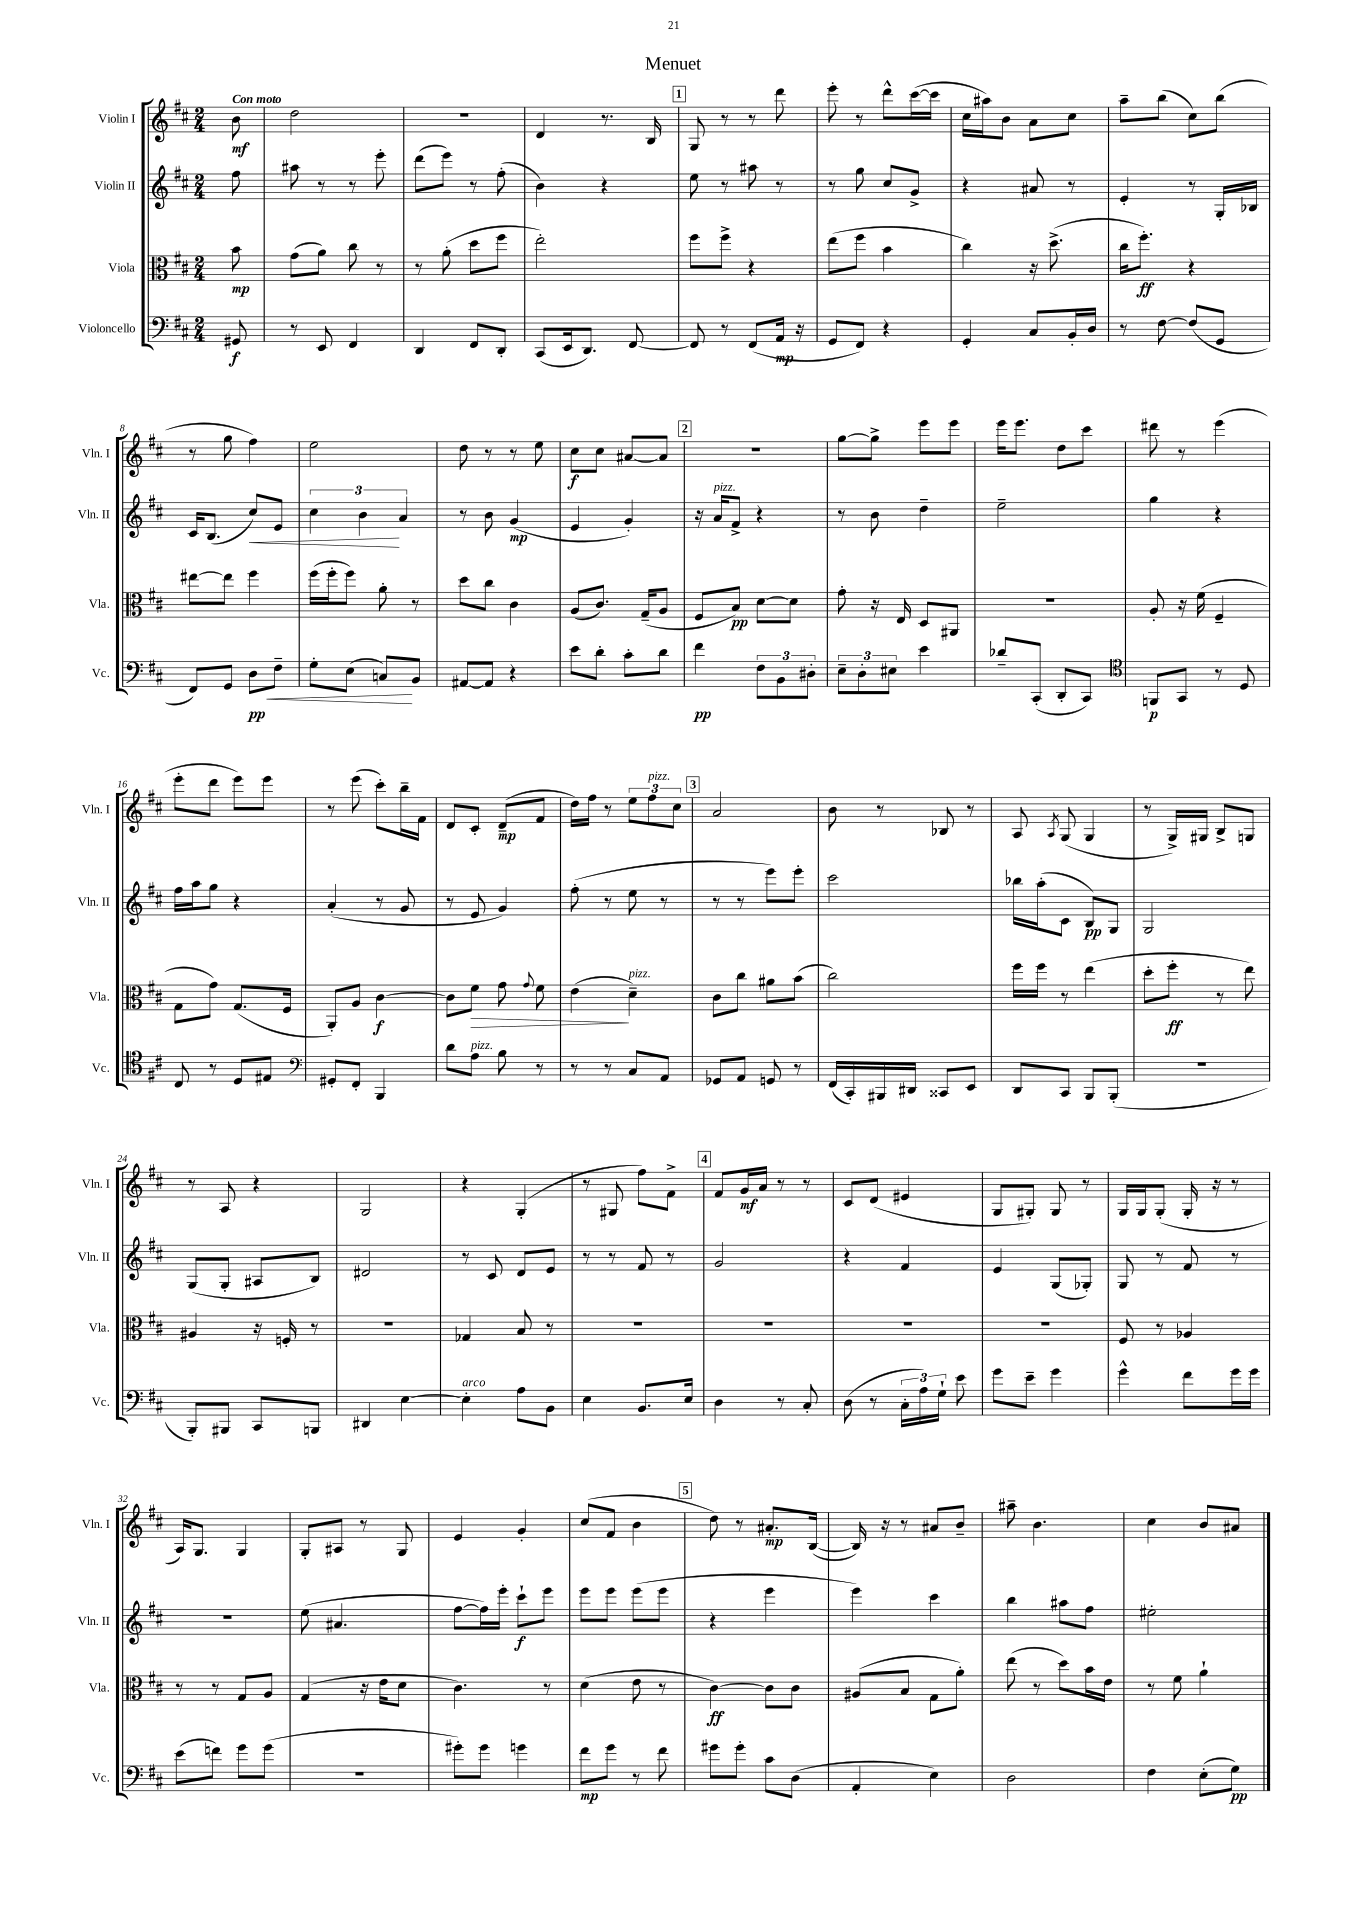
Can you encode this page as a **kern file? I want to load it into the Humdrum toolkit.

**kern	**kern	**kern	**kern
*staff4	*staff3	*staff2	*staff1
*clefF4	*clefC3	*clefG2	*clefG2
*k[f#c#]	*k[f#c#]	*k[f#c#]	*k[f#c#]
*M2/4	*M2/4	*M2/4	*M2/4
8GG#	8b	8ff#	8b
=	=	=	=
8r	(8g	8aa#	2dd
8EE	8a)	8r	.
4FF#	8cc#	8r	.
.	8r	8eee'	.
=	=	=	=
4DD	8r	(8ddd	2r
.	(8a'	8eee)	.
8FF#	8dd	8r	.
8DD'	8ff#	(8ff#'	.
=	=	=	=
(8CC#	2ee')	4b)	4d
16EE	.	.	.
8.DD)	.	.	.
.	.	4r	8.r
[8FF#	.	.	.
.	.	.	16B
=	=	=	=
8FF#]	8ff#	8ee	8G
8r	8ff#^	8r	8r
(8FF#	4r	8aa#	8r
16AA	.	8r	8ddd
16r	.	.	.
=	=	=	=
8GG	(8ee	8r	8eee'
8FF#)	8ff#	8gg	8r
4r	4b	8cc#	8ddd^^
.	.	8g^	([16ccc#
.	.	.	16ccc#]
=	=	=	=
4GG'	4cc#)	4r	16cc#
.	.	.	16aa#)
.	.	.	8b
8C#	16r	8a#	8a
.	(8.dd^	.	.
16BB'	.	8r	8cc#
16D	.	.	.
=	=	=	=
8r	16cc#	4e'	8aa~
.	8.ff#')	.	.
[8F#	.	.	(8bb
(8F#]	4r	8r	8cc#)
8GG	.	16G'	(8bb
.	.	16B-	.
=	=	=	=
8FF#)	[8ee#	16c#	8r
.	.	(8.B	.
8GG	8ee#]	.	8gg
8D	4ff#	8cc#)	4ff#)
8F#~	.	8e	.
=	=	=	=
8G'	(16ff#	6cc#	2ee
.	16ff#'	.	.
(8E	8ff#)	.	.
.	.	6b	.
8C)	8a'	.	.
.	.	6a	.
8BB	8r	.	.
=	=	=	=
[8AA#	8dd	8r	8dd
8AA#]	8cc#	8b	8r
4r	4c#	(4g	8r
.	.	.	8ee
=	=	=	=
8e	(8A	4e	8cc#
8d'	8.c#)	.	8cc#
8c#'	.	4g')	[8a#
.	(16G~	.	.
8d	8A	.	8a#]
=	=	=	=
4f#	8F#	16r	2r
.	.	16a	.
.	8B)	8f#^	.
12F#	[8d	4r	.
12BB	.	.	.
.	8d]	.	.
12D#'	.	.	.
=	=	=	=
12E~	8g'	8r	[8gg
12D'	.	.	.
.	16r	8b	8gg^]
12E#	.	.	.
.	16E	.	.
4e	8D	4dd~	8eee
.	8AA#	.	8eee
=	=	=	=
8d-~	2r	2ee~	16eee
.	.	.	8.eee
(8CC#'	.	.	.
8DD'	.	.	8dd
8CC#)	.	.	8ccc#
=	=	=	=
*clefC4	*	*	*
8FF	8A'	4gg	8ddd#
8GG	16r	.	8r
.	(16f#	.	.
8r	4F#~	4r	(4eee
8D	.	.	.
=	=	=	=
8C#	8G	16ff#	8eee'
.	.	16aa	.
8r	8g)	8gg	8ddd
8D	(8.G	4r	8eee)
8E#	.	.	8eee
.	16F#	.	.
=	=	=	=
*clefF4	*	*	*
8GG#'	8AA')	(4a'	8r
8FF#'	8A	.	(8eee
4BBB	[4c#	8r	8ccc#')
.	.	8g	16bb~
.	.	.	16f#
=	=	=	=
8d	8c#]	8r	8d
8A	8f#	8e	8c#'
8B	8g	4g)	(8d~
.	8qqg	.	.
8r	8f#	.	8f#
=	=	=	=
8r	(4e	(8ff#'	16dd)
.	.	.	16ff#
8r	.	8r	8r
8C#	4d~)	8ee	12ee
.	.	.	12ff#
8AA	.	8r	.
.	.	.	12cc#
=	=	=	=
8GG-	8c#	8r	2a
8AA	8cc#	8r	.
8GG	8a#	8eee)	.
8r	(8b	8eee'	.
=	=	=	=
(16FF#	2cc#)	2ccc#	8b
16CC#')	.	.	.
16BBB#	.	.	8r
16DD#	.	.	.
8CC##	.	.	8B-
8EE	.	.	8r
=	=	=	=
8DD	16ff#	16bb-	8A
.	16ff#	(16aa'	.
.	.	.	8qA
8CC#	8r	8c#	(8G
8BBB	(4ee	8B)	4G
(8BBB'	.	8G	.
=	=	=	=
2r	8dd'	2G	8r
.	8ff#'	.	16G^)
.	.	.	16G#
.	8r	.	8B^
.	8ee)	.	8G
=	=	=	=
8BBB')	4A#	(8G	8r
8BBB#	.	8G'	8A
8CC#	16r	8A#	4r
.	16F'	.	.
8BBB	8r	8B)	.
=	=	=	=
4DD#	2r	2d#	2G
[4E	.	.	.
=	=	=	=
4E']	4G-	8r	4r
.	.	8c#	.
8A	8B	8d	(4G'
8BB	8r	8e	.
=	=	=	=
4E	2r	8r	8r
.	.	8r	8G#
8.BB	.	8f#	8ff#)
.	.	8r	8f#^
16E	.	.	.
=	=	=	=
4D	2r	2g	8f#
.	.	.	16g
.	.	.	16a
8r	.	.	8r
8C#'	.	.	8r
=	=	=	=
(8D	2r	4r	8c#
8r	.	.	(8d
24C#'	.	4f#	4e#
24A)	.	.	.
24G`	.	.	.
8e	.	.	.
=	=	=	=
8g	2r	4e	8G
8e~	.	.	8G#')
4g	.	(8G	8G#
.	.	8G-')	8r
=	=	=	=
4g^^	8F#	8G	16G
.	.	.	16G
.	8r	8r	(8G'
8f#	4A-	8f#	16G'
.	.	.	16r
16g	.	8r	8r
16g	.	.	.
=	=	=	=
(8e	8r	2r	16A)
.	.	.	8.G
8f)	8r	.	.
8g	8G	.	4G
(8g	8A	.	.
=	=	=	=
2r	(4G	(8ee	8G'
.	.	4.a#	8A#
.	16r	.	8r
.	16e	.	.
.	8d	.	8G
=	=	=	=
8g#')	4.c#)	[8ff#	4e
8g#	.	16ff#])	.
.	.	16eee'	.
4g	.	8ccc#`	4g'
.	8r	8eee	.
=	=	=	=
8f#	(4d	8eee	(8cc#
8g	.	8eee	8f#
8r	8e	(8eee	4b
8f#	8r	8eee	.
=	=	=	=
8g#	[4c#)	4r	8dd)
8g#'	.	.	8r
8c#	8c#]	4eee	8.a#'
(8D	8c#	.	.
.	.	.	([16B
=	=	=	=
4AA'	(8A#	4eee)	16B])
.	.	.	16r
.	8B	.	8r
4E)	8G	4ccc#	8a#
.	8a')	.	8b~
=	=	=	=
2D	(8ee	4bb	8aa#~
.	8r	.	4.b
.	8dd)	8aa#	.
.	16b	8ff#	.
.	16e	.	.
=	=	=	=
4F#	8r	2ee#'	4cc#
.	8f#	.	.
(8E'	4a`	.	8b
8G)	.	.	8a#
==	==	==	==
*-	*-	*-	*-
